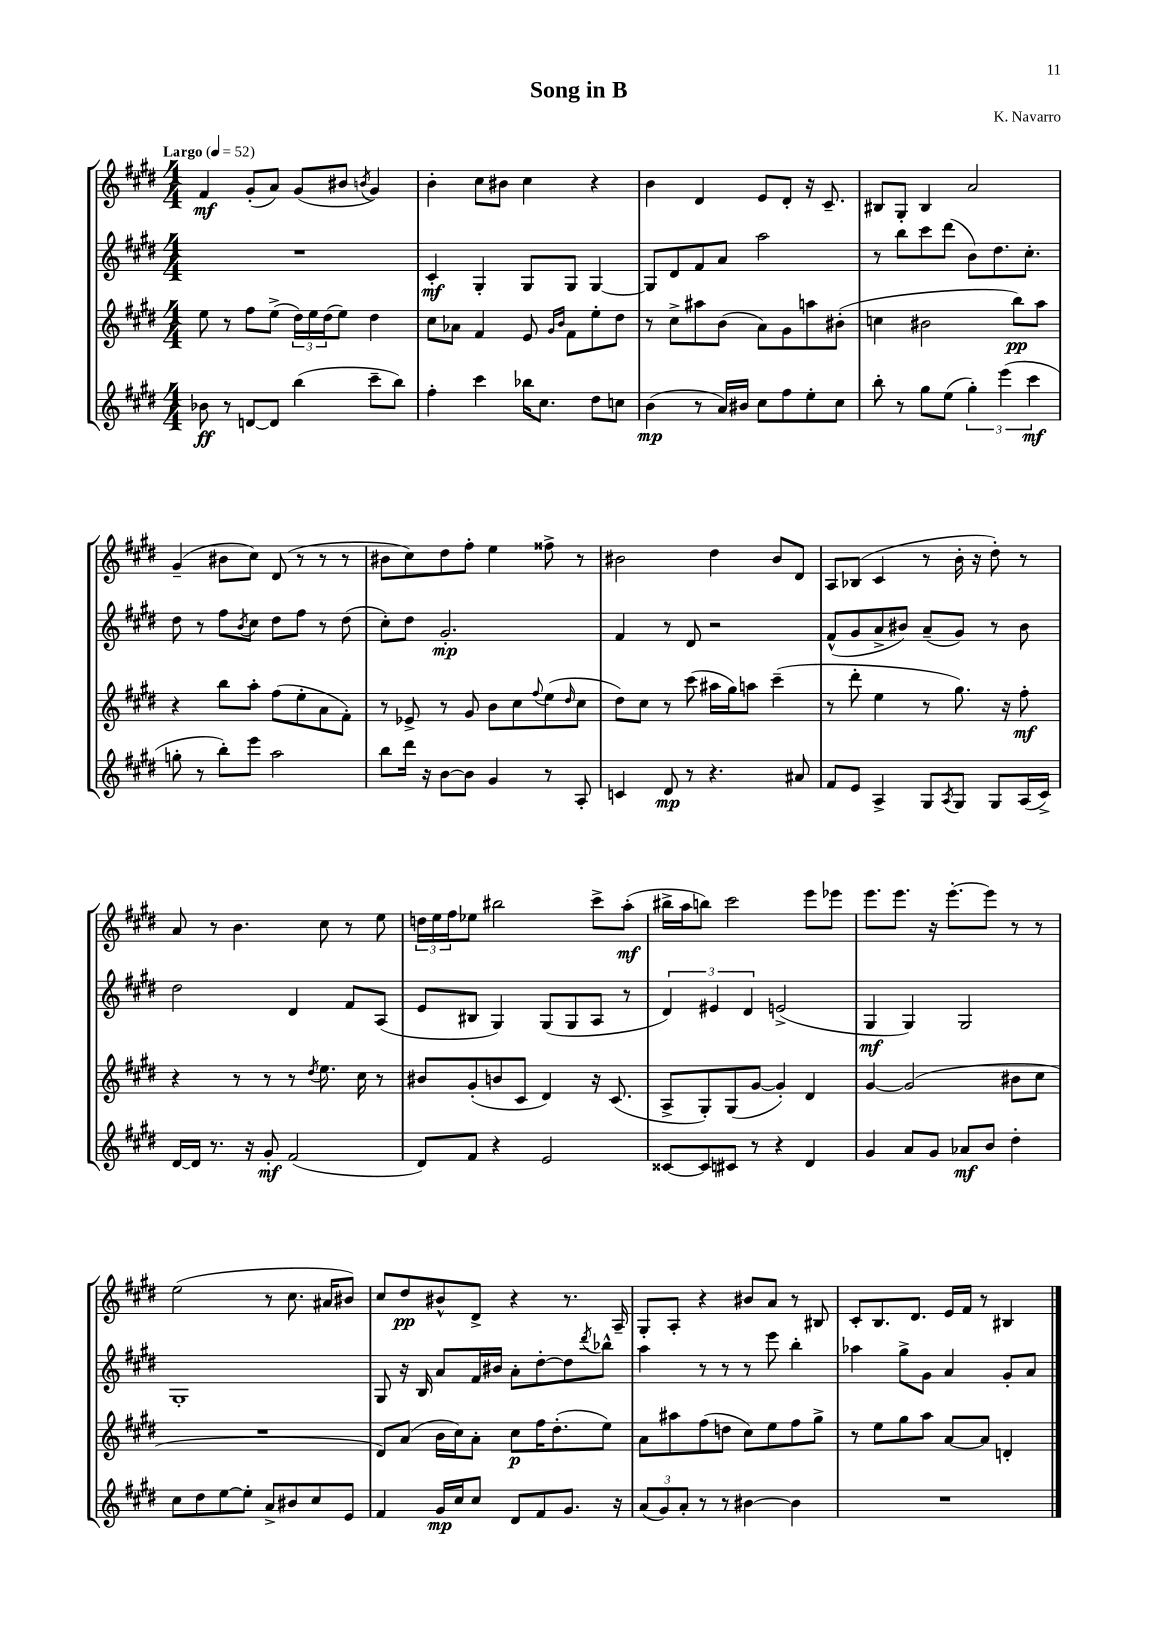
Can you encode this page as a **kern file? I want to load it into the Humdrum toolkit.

**kern	**kern	**kern	**kern
*staff4	*staff3	*staff2	*staff1
*clefG2	*clefG2	*clefG2	*clefG2
*k[f#c#g#d#]	*k[f#c#g#d#]	*k[f#c#g#d#]	*k[f#c#g#d#]
*M4/4	*M4/4	*M4/4	*M4/4
*MM52	*MM52	*MM52	*MM52
8b-	8ee	1r	4f#
8r	8r	.	.
[8d	8ff#	.	(8g#'
8d]	(8ee^	.	8a)
(4bb	24dd#)	.	(8g#
.	24ee	.	.
.	(24dd#	.	.
.	8ee)	.	8b#
.	.	.	8qb
8ccc#~	4dd#	.	4g#)
8bb)	.	.	.
=	=	=	=
4ff#'	8cc#	4c#'	4b'
.	8a-	.	.
4ccc#	4f#	4G#'	8cc#
.	.	.	8b#
16bb-	8e	8G#	4cc#
8.cc#	.	.	.
.	16qqg#	.	.
.	16qqb	.	.
.	8f#	8G#	.
8dd#	8ee'	[4G#	4r
8cc	8dd#	.	.
=	=	=	=
(4b	8r	8G#]	4b
.	8cc#^	8d#	.
8r	8aa#	8f#	4d#
16a)	(8b	8a	.
16b#	.	.	.
8cc#	8a)	2aa	8e
8ff#	8g#	.	8d#'
8ee'	8aa	.	16r
.	.	.	8.c#~
8cc#	(8b#'	.	.
=	=	=	=
8bb'	4cc	8r	8B#
8r	.	8bb	8G#'
8gg#	2b#	8ccc#	4B#
(8ee	.	(8ddd#	.
6gg#')	.	8b)	2a
.	.	8.dd#	.
(6eee	.	.	.
.	8bb)	.	.
.	.	8.cc#'	.
6ccc#	.	.	.
.	8aa	.	.
=	=	=	=
8gg'	4r	8dd#	(4g#~
8r	.	8r	.
8bb')	8bb	8ff#	8b#
.	.	8qb	.
8eee	8aa'	8cc#	8cc#)
2aa	(8ff#	8dd#	(8d#
.	8ee'	8ff#	8r
.	8a	8r	8r
.	8f#')	(8dd#	8r
=	=	=	=
8bb	8r	8cc#')	8b#
16ddd#	8e-^	8dd#	8cc#)
16r	.	.	.
[8b	8r	2.g#'	8dd#
8b]	8g#	.	8ff#'
4g#	8b	.	4ee
.	8cc#	.	.
.	8qqff#	.	.
8r	(8ee	.	8ff##^
.	16qqdd#	.	.
8A'	8cc#	.	8r
=	=	=	=
4c	8dd#)	4f#	2b#
.	8cc#	.	.
8d#	8r	8r	.
8r	(8ccc#	8d#	.
4.r	16aa#	2r	4dd#
.	16gg#)	.	.
.	8aa	.	.
.	(4ccc#~	.	8b#
8a#	.	.	8d#
=	=	=	=
8f#	8r	(8f#^^	8A
8e	8ddd#'	8g#	(8B-
4A^	4ee	8a^	4c#
.	.	8b#)	.
8G#	8r	(8a~	8r
8qA	.	.	.
8G#	8.gg#)	8g#)	16b'
.	.	.	16r
8G#	.	8r	8dd#')
.	16r	.	.
(16A	8ff#'	8b#	8r
16c#^)	.	.	.
=	=	=	=
[16d#	4r	2dd#	8a
16d#]	.	.	.
8.r	.	.	8r
.	8r	.	4.b
16r	.	.	.
8g#'	8r	.	.
(2f#	8r	4d#	.
.	8qdd#	.	.
.	8.ee	.	8cc#
.	.	8f#	8r
.	16cc#	.	.
.	8r	(8A	8ee
=	=	=	=
8d#)	8b#	8e	24dd
.	.	.	24ee
.	.	.	24ff#
8f#	(8g#'	8B#	8ee-
4r	8b	4G#)	2bb#
.	8c#	.	.
2e	4d#)	(8G#	.
.	.	8G#	.
.	16r	8A	8ccc#^
.	(8.c#	.	.
.	.	8r	(8aa'
=	=	=	=
[8c##	8A^	6d#)	16bb#^
.	.	.	16aa
8c##]	8G#')	.	8bb)
.	.	6e#	.
8c#	(8G#	.	2ccc#
.	.	6d#	.
8r	[8g#	.	.
4r	4g#'])	(2e^	.
4d#	4d#	.	8eee
.	.	.	8eee-
=	=	=	=
4g#	[4g#	4G#	8.eee
.	.	.	8.eee
8a	(2g#]	4G#)	.
8g#	.	.	16r
.	.	.	[8.eee'
8a-	.	2G#	.
8b	.	.	8eee]
4dd#'	8b#	.	8r
.	8cc#	.	8r
=	=	=	=
8cc#	1r	1G#'	(2ee
8dd#	.	.	.
[8ee	.	.	.
8ee']	.	.	.
8a^	.	.	8r
8b#	.	.	8.cc#
8cc#	.	.	.
.	.	.	16a#
8e	.	.	8b#)
=	=	=	=
4f#	8d#)	8G#	8cc#
.	(8a	16r	8dd#
.	.	16B	.
16g#	16b	8a	8b#^^
16cc#	16cc#)	.	.
8cc#	8a'	16f#	8d#^
.	.	16b#	.
8d#	8cc#	8a'	4r
8f#	16ff#	[8dd#'	.
.	(8.dd#'	.	.
8.g#	.	8dd#]	8.r
.	.	8qddd#	.
.	8ee)	8bb-^^	.
16r	.	.	16A~
=	=	=	=
(12a	8a	4aa	8G#'
12g#)	.	.	.
.	8aa#	.	8A'
12a'	.	.	.
8r	(8ff#	8r	4r
8r	8dd	8r	.
[4b#	8cc#)	8r	8b#
.	8ee	8eee	8a
4b#]	8ff#	4bb'	8r
.	8gg#^	.	8B#
=	=	=	=
1r	8r	4aa-	8c#'
.	8ee	.	8.B
.	8gg#	8gg#^	.
.	.	.	8.d#
.	8aa	8g#	.
.	[8a	4a	16e
.	.	.	16f#
.	8a]	.	8r
.	4d'	8g#'	4B#
.	.	8a	.
==	==	==	==
*-	*-	*-	*-
